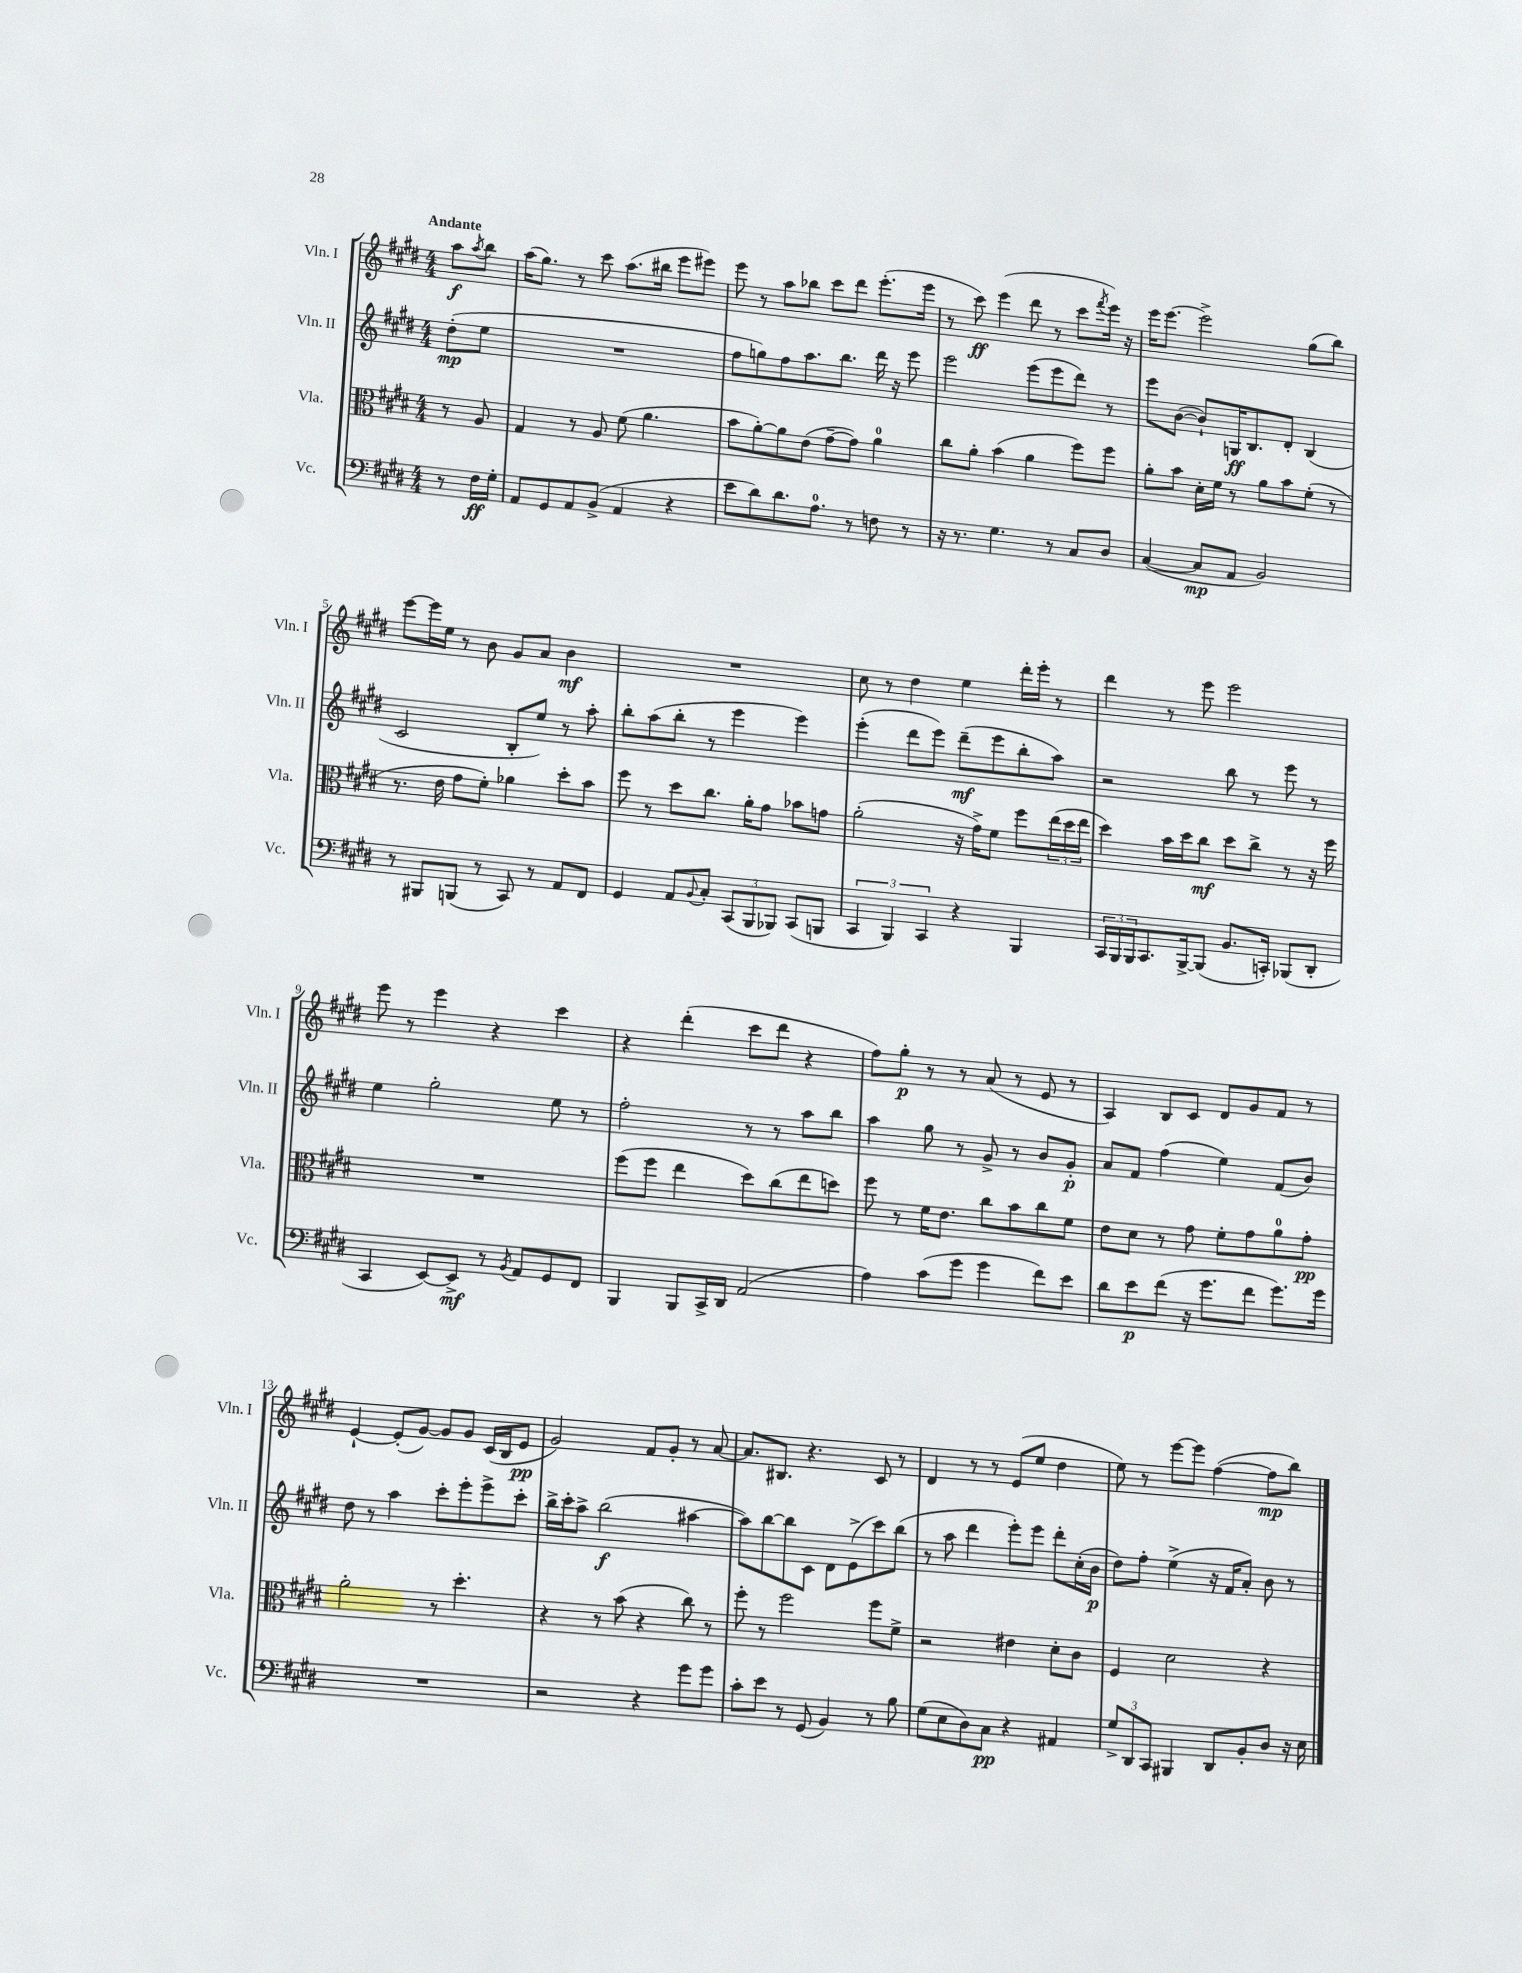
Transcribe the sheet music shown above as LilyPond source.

<<
\new StaffGroup <<
\new Staff = "s0" \with { instrumentName = "Vln. I" shortInstrumentName = "Vln. I" } {
    \clef treble \key e \major \numericTimeSignature \time 4/4 \partial 4 \tempo "Andante"
    a''8\f \acciaccatura { a''8 } b''8 |
    a''16( gis''8.) r8 cis'''8 a''8.( bis''16 e'''8 eis'''8) |
    e'''8 r8 a''8 bes''8 cis'''8 dis'''8 e'''8.-.( e'''16 |
    r8 cis'''8\ff) e'''4( dis'''8 r8 cis'''8 \acciaccatura { fis'''8 } e'''16) r16 |
    e'''16 e'''8.~ e'''2-> gis''8( b''8) |
    e'''8~ e'''16 e''16 r8 b'8 gis'8 a'8 b'4\mf |
    R1 |
    cis''8 r8 dis''4 e''4 dis'''16-. e'''16-. r8 |
    dis'''4 r8 e'''8 e'''2 |
    e'''8 r8 e'''4 r4 cis'''4 |
    r4 dis'''4-.( cis'''8 dis'''8 r4 |
    fis''8) gis''8-.\p r8 r8 a'8( r8 e'8 r8 |
    a4) b8 cis'8 dis'8 gis'8 fis'8 r8 |
    e'4~-! e'8-.( gis'8~) gis'8 gis'8 cis'16( b16 e'8\pp |
    gis'2) fis'8 gis'8-. r8 a'8~ |
    a'8. bis8. r4. cis'8 r8 |
    dis'4 r8 r8 e'8( e''8 dis''4 |
    e''8) r8 e'''8~ e'''8 fis''4~( fis''8\mp b''8) \bar "|." |
}
\new Staff = "s1" \with { instrumentName = "Vln. II" shortInstrumentName = "Vln. II" } {
    \clef treble \key e \major \numericTimeSignature \time 4/4 \partial 4
    dis''8-.\mp( e''8 |
    R1 |
    fis''8 g''8) fis''8 a''8. b''8. dis'''16 r16 e'''8 |
    e'''2 e'''8( e'''8 dis'''8) r8 |
    e'''8 b'8~( b'8-!) g16\ff b8. dis'8-. b4( |
    cis'2 b8-. e''8) r8 a''8-. |
    b''8-. a''8( b''8-. r8 e'''4 e'''4) |
    e'''4-.( dis'''8 e'''8) dis'''8--\mf( e'''8 b''8-. a''8) |
    r2 b''8 r8 e'''8 r8 |
    e''4 gis''2-. e''8 r8 |
    fis''2-. r8 r8 a''8 b''8 |
    a''4 gis''8 r8 gis'8-> r8 b'8 gis'8-.\p |
    a'8 fis'8 fis''4( e''4) fis'8( b'8) |
    dis''8 r8 a''4 cis'''8-. e'''8-. e'''8-> cis'''8-. |
    b''16-> cis'''16-. a''8-> b''2\f( ais''4~ |
    ais''8) b''8~ b''8 cis'8 dis'8 e'8->( cis'''8) b''8( |
    r8 a''8 dis'''4 e'''8-.) e'''8 dis'''8-. cis''16-.( b'16\p |
    dis''8) fis''8-. e''4->( r16 fis'16 a'8-.) b'8 r8 \bar "|." |
}
\new Staff = "s2" \with { instrumentName = "Vla." shortInstrumentName = "Vla." } {
    \clef alto \key e \major \numericTimeSignature \time 4/4 \partial 4
    r8 a8 |
    gis4 r8 a8 fis'8( a'4. |
    b'8 a'8~-.) a'8 e'8( gis'8~-- gis'8) a'4-0 |
    cis''8 a'8-. b'4( a'4 fis''8) fis''8 |
    a'8-. b'8 dis'16-. fis'16 r8 a'8 b'8 fis'8-.( r8 |
    r8. e'16 gis'8 fis'8-.) aes'4 dis''8-. b'8 |
    fis''8 r8 dis''8 cis''8. a'16-. gis'8 bes'8 g'8 |
    a'2-.( r16 gis'16->) fis'8 fis''8 \tuplet 3/2 { e''16( dis''16 e''16 } |
    dis''4) b'16 dis''16 cis''8\mf dis''8 cis''8-> r8 r16 fis''16 |
    R1 |
    fis''8( fis''8 e''4 dis''8) cis''8( e''8 d''8) |
    fis''8 r8 fis'16 e'8. cis''8 b'8 cis''8 fis'8 |
    e'8 dis'8 r8 gis'8 fis'8-. gis'8 a'8-0 gis'8-.\pp |
    a'2-. r8 dis''4.-. |
    r4 r8 b'8( r4 cis''8) r8 |
    fis''8-. r8 fis''2 fis''8 fis'8-> |
    r2 eis'4 dis'8-. cis'8 |
    fis4 dis'2 r4 \bar "|." |
}
\new Staff = "s3" \with { instrumentName = "Vc." shortInstrumentName = "Vc." } {
    \clef bass \key e \major \numericTimeSignature \time 4/4 \partial 4
    r8 fis16\ff gis16-. |
    a,8 gis,8 a,8 b,8->( a,4 r4 |
    e'8 dis'8) dis'8. a8.-0 r8 f8 r8 |
    r16 r8. gis4. r8 cis8 dis8 |
    cis4~( cis8\mp a,8 b,2) |
    r8 bis,,8 b,,8( r8 cis,8) r8 a,8 fis,8 |
    gis,4 a,8 \appoggiatura { b,8 } cis8-. \tuplet 3/2 { cis,8( b,,8 bes,,8) } cis,8( b,,8 |
    \tuplet 3/2 { cis,4 b,,4) cis,4 } r4 b,,4 |
    \tuplet 3/2 { cis,16 b,,16 b,,16 } cis,8. b,,16~-> b,,8( b,8. c,16-.) bes,,8( dis,8-. |
    cis,4 e,8~) e,8->\mf r8 \acciaccatura { b,8 } a,8 gis,8 fis,8 |
    b,,4 b,,8 cis,16-> dis,16 a,2( |
    a4) cis'8( gis'8 gis'4 fis'8) e'8 |
    dis'8 e'8\p fis'8( r16 gis'8. fis'8 gis'8.) gis'16 |
    R1 |
    r2 r4 gis'8 gis'8 |
    cis'8-. e'8 r8 gis,8( b,4) r8 b8 |
    gis8( e8 dis8) cis8\pp r4 ais,4 |
    \tuplet 3/2 { gis8-> dis,8 cis,8 } bis,,4 dis,8 b,8-. dis8 r16 e16 \bar "|." |
}
>>
>>
